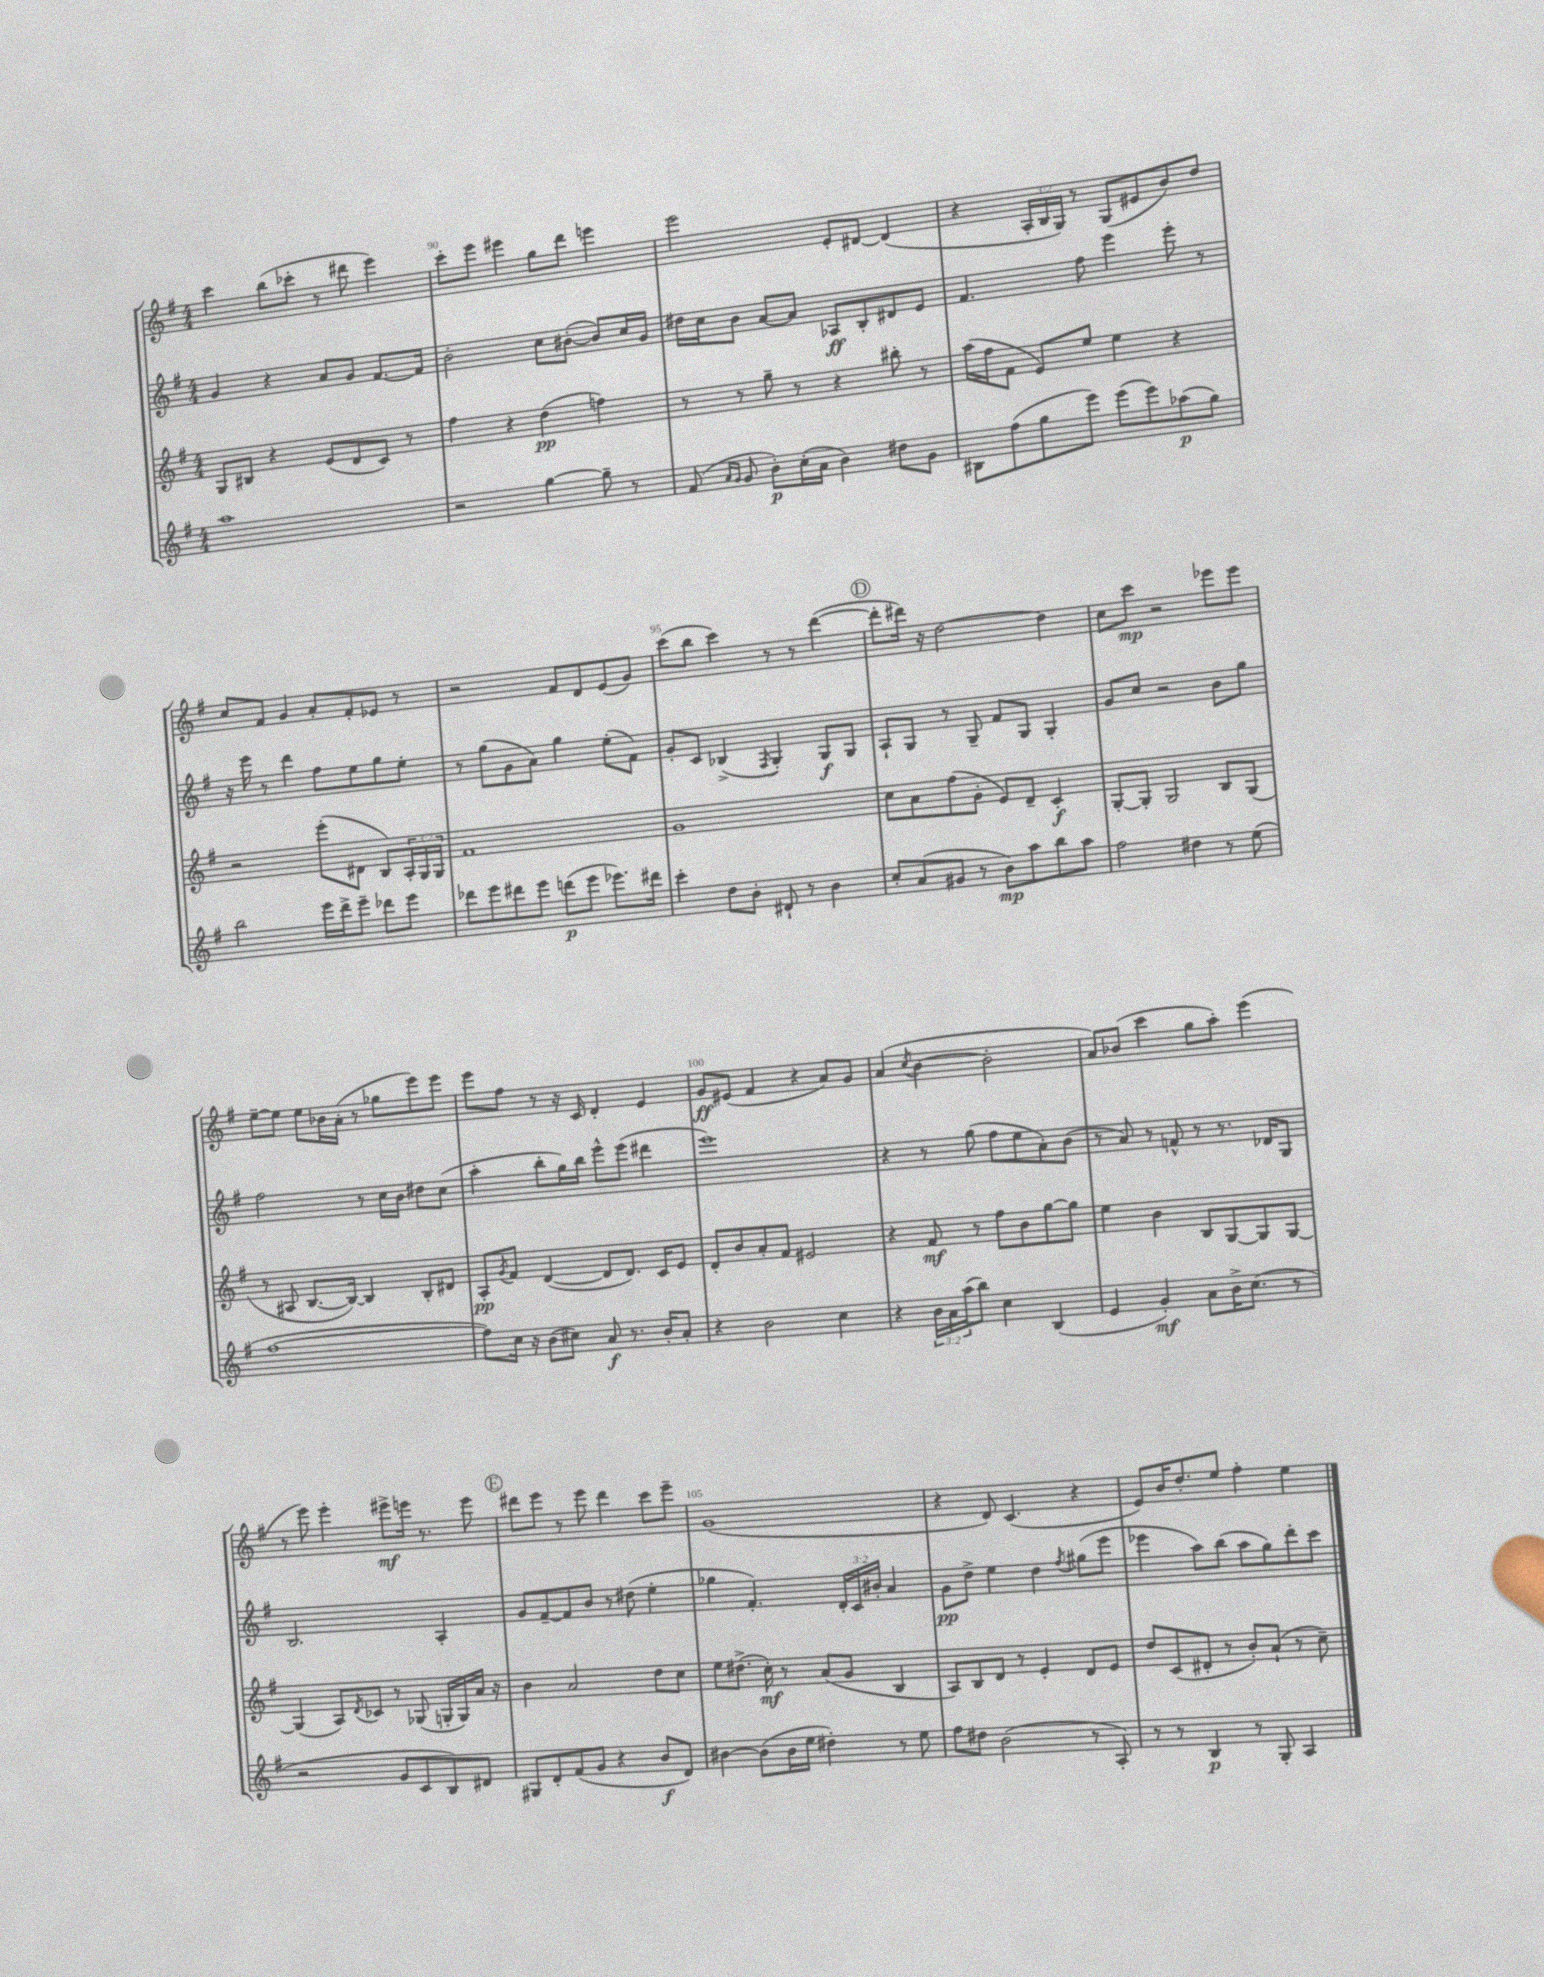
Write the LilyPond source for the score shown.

<<
\new StaffGroup <<
\new Staff = "s0" {
    \clef treble \key g \major \numericTimeSignature \time 4/4 \override Staff.TupletNumber.text = #tuplet-number::calc-fraction-text
    c'''4 b''8( ces'''8-. r8 dis'''8 e'''4) |
    c'''8-. e'''8 eis'''4 g''8 d'''8 e'''4 |
    e'''2 e'8-. dis'8~ dis'4( |
    r4 \tuplet 3/2 { a16-. b16 g16) } r8 g8( eis'8 b'8) d''8 |
    c''8 fis'8 g'4 a'8-. fis'8-. ees'8 r8 |
    r2 fis'8 d'8 e'8( g'8) |
    c'''8( b''8 c'''4) r8 r8 d'''4~( |
    \mark \markup { \circle "D" } d'''8-. dis'''16) r16 d''2~ d''4 |
    c''8 c'''8\mp r2 ees'''8 ees'''8 |
    e''8~-- e''8 e''8 bes'16 a'16-.( r8 ges''8 e'''8) e'''8 |
    e'''8 fis''8 r8 r16 c'16 d'4-. e'4 |
    g'8\ff eis'8( fis'4 r4 a'8) g'8 |
    a'4( \acciaccatura { c''8 } b'4~ b'2-. |
    a'8) bes'8( c'''4 g''8 a''8-.) e'''4( |
    r8 e'''8) e'''4-. eis'''8->\mf e'''16 r8. e'''8 |
    \mark \markup { \circle "E" } dis'''8 e'''8 r8 e'''8 dis'''4 c'''8 e'''8-- |
    g'1( |
    r4 d'8) c'4.( r4 |
    e'8) b'16 d''8.-. e''8 fis''4-. e''4 \bar "|." |
}
\new Staff = "s1" {
    \clef treble \key g \major \numericTimeSignature \time 4/4 \override Staff.TupletNumber.text = #tuplet-number::calc-fraction-text
    g'4 r4 a'8 g'8 fis'8.~ fis'16 |
    b'2-. c''8 bis'8~-.( bis'8) c''16 g'16 |
    dis''16 c''16 b'8 a'8~ a'8 aes8\ff b8-. dis'8 e'8 |
    fis'4. fis''8 e'''4 e'''8-. r8 |
    r16 e'''16 r8 d'''4 fis''8 e''8 g''8 e''8-. |
    r8 g''8( g'8 a'8) g''4 e''8-.( fis'8) |
    g'8-. c'8 bes4->( \acciaccatura { fis8 } g4-.) g8\f g8 |
    \mark \markup { \circle "D" } a8-! g8 r8 g8-- fis'8 g8 g4-. |
    g'8 c''8 r2 b'8 g''8 |
    fis''2 r8 c''16 b'16 dis''8 c''8( |
    a''4-. b''8-. g''16) b''16 e'''8-^ e'''8( dis'''4 |
    e'''1) |
    r4 r8 g''8( fis''8 e''8 a'8-.) b'8( |
    r8 a'8) r8 f'8-^ r8 r8. des'16 g8 |
    b2. a4-. |
    \mark \markup { \circle "E" } g'8 fis'8~-- fis'8 b'8 r8 dis''8( e''4-. |
    ges''4 fis'4.-.) \tuplet 3/2 { d'16-. c'16 bis'16-. } a'4 |
    g'8\pp d''8-> e''4 d''4 \acciaccatura { fis''8 } gis''8( e'''8 |
    ees'''4 a''8) b''8( a''8 g''8) d'''8-. c'''8 \bar "|." |
}
\new Staff = "s2" {
    \clef treble \key g \major \numericTimeSignature \time 4/4 \override Staff.TupletNumber.text = #tuplet-number::calc-fraction-text
    g8 bis8 r4 e'8( d'8 c'8) r8 |
    fis''4 r4 d''4\pp( f''4) |
    r8 r8 g''8-- r8 r4 bis''8-. r8 |
    a''16( fis''16 fis'8 e'8) e''8 e''4 r4 |
    r2 e'''8-.( dis'8 b8) \tuplet 3/2 { a16-. g16 g16 } |
    fis'1 |
    g'1 |
    \mark \markup { \circle "D" } c''8 a'8 fis''8( g'8-. e'8) d'8-- c'4-.\f |
    g8~-. g8-. g2 b8 g8( |
    r8 ais8 b8.~ b16~) b4 b8-. dis'8 |
    a8-.\pp \acciaccatura { g'8 } fis'8 d'4~( d'8 d'8.) c'16 e'8 |
    d'8-. b'8 a'8-. fis'8 eis'2 |
    r4 fis'8\mf r8 fis''8 b'8 g''8~ g''8 |
    e''4 b'4 b8 g8~ g8 g8~ |
    g4( a8) \acciaccatura { d'8 } ces'8 r8 ges8( g16-. g16) a'16 r16 |
    \mark \markup { \circle "E" } b'4 a'2 d''8 c''8 |
    e''8 dis''8.->( c''16-.\mf) r8 a'8( g'8 b4 |
    a8) b8 d'8 r8 e'4-. d'8 e'8 |
    d''8 c'8( dis'8-. r8 b'8-.) a'8-!( r8 c''8--) \bar "|." |
}
\new Staff = "s3" {
    \clef treble \key g \major \numericTimeSignature \time 4/4 \override Staff.TupletNumber.text = #tuplet-number::calc-fraction-text
    a''1 |
    r2 g''4~ g''8-- r8 |
    fis'8( \grace { a'16 g'16 } g'8 b'8-.\p) c''16-.( a'16 b'4) dis''8 g'8 |
    bis8 fis''8( g''8 e'''8) e'''8( e'''8) aes''8\p( g''8) |
    b''2 e'''16 d'''16-> e'''8-- des'''8 e'''8 |
    des'''8 e'''8 dis'''8 e'''8 d'''8\p( e'''8 ees'''8.) dis'''16 |
    c'''4-. d''8 b'8-. dis'8-! r8 b'4 |
    \mark \markup { \circle "D" } c''8-. a'8( gis'8 r8 b'8\mp) a''8 b''8 a''8 |
    fis''2 dis''4 r8 e''8( |
    fis''1~ |
    fis''8) c''16 r16 b'8( cis''8) a'8\f r8. b'16-. a'8-. |
    r4 b'2 c''4 |
    r4 \tuplet 3/2 { b'16 a'16 a''16( } b''8) c''4 b4( |
    e'4 g'4-.\mf) a'8 b'16-> c''8.( r8 |
    r2 g'8 c'8 b8) dis'8 |
    \mark \markup { \circle "E" } gis8 d'8-. fis'8( g'8 r4 b'8\f d'8) |
    bis'4~ bis'8( bis'16 e''16 dis''4-.) r8 e''8 |
    fis''8 dis''8 b'2( r8 a8-.) |
    r8 r8 b4\p r8 g8-. a4 \bar "|." |
}
>>
>>
\layout { \context { \Score currentBarNumber = #89 \override BarNumber.break-visibility = ##(#f #t #t) barNumberVisibility = #(every-nth-bar-number-visible 5) } }
